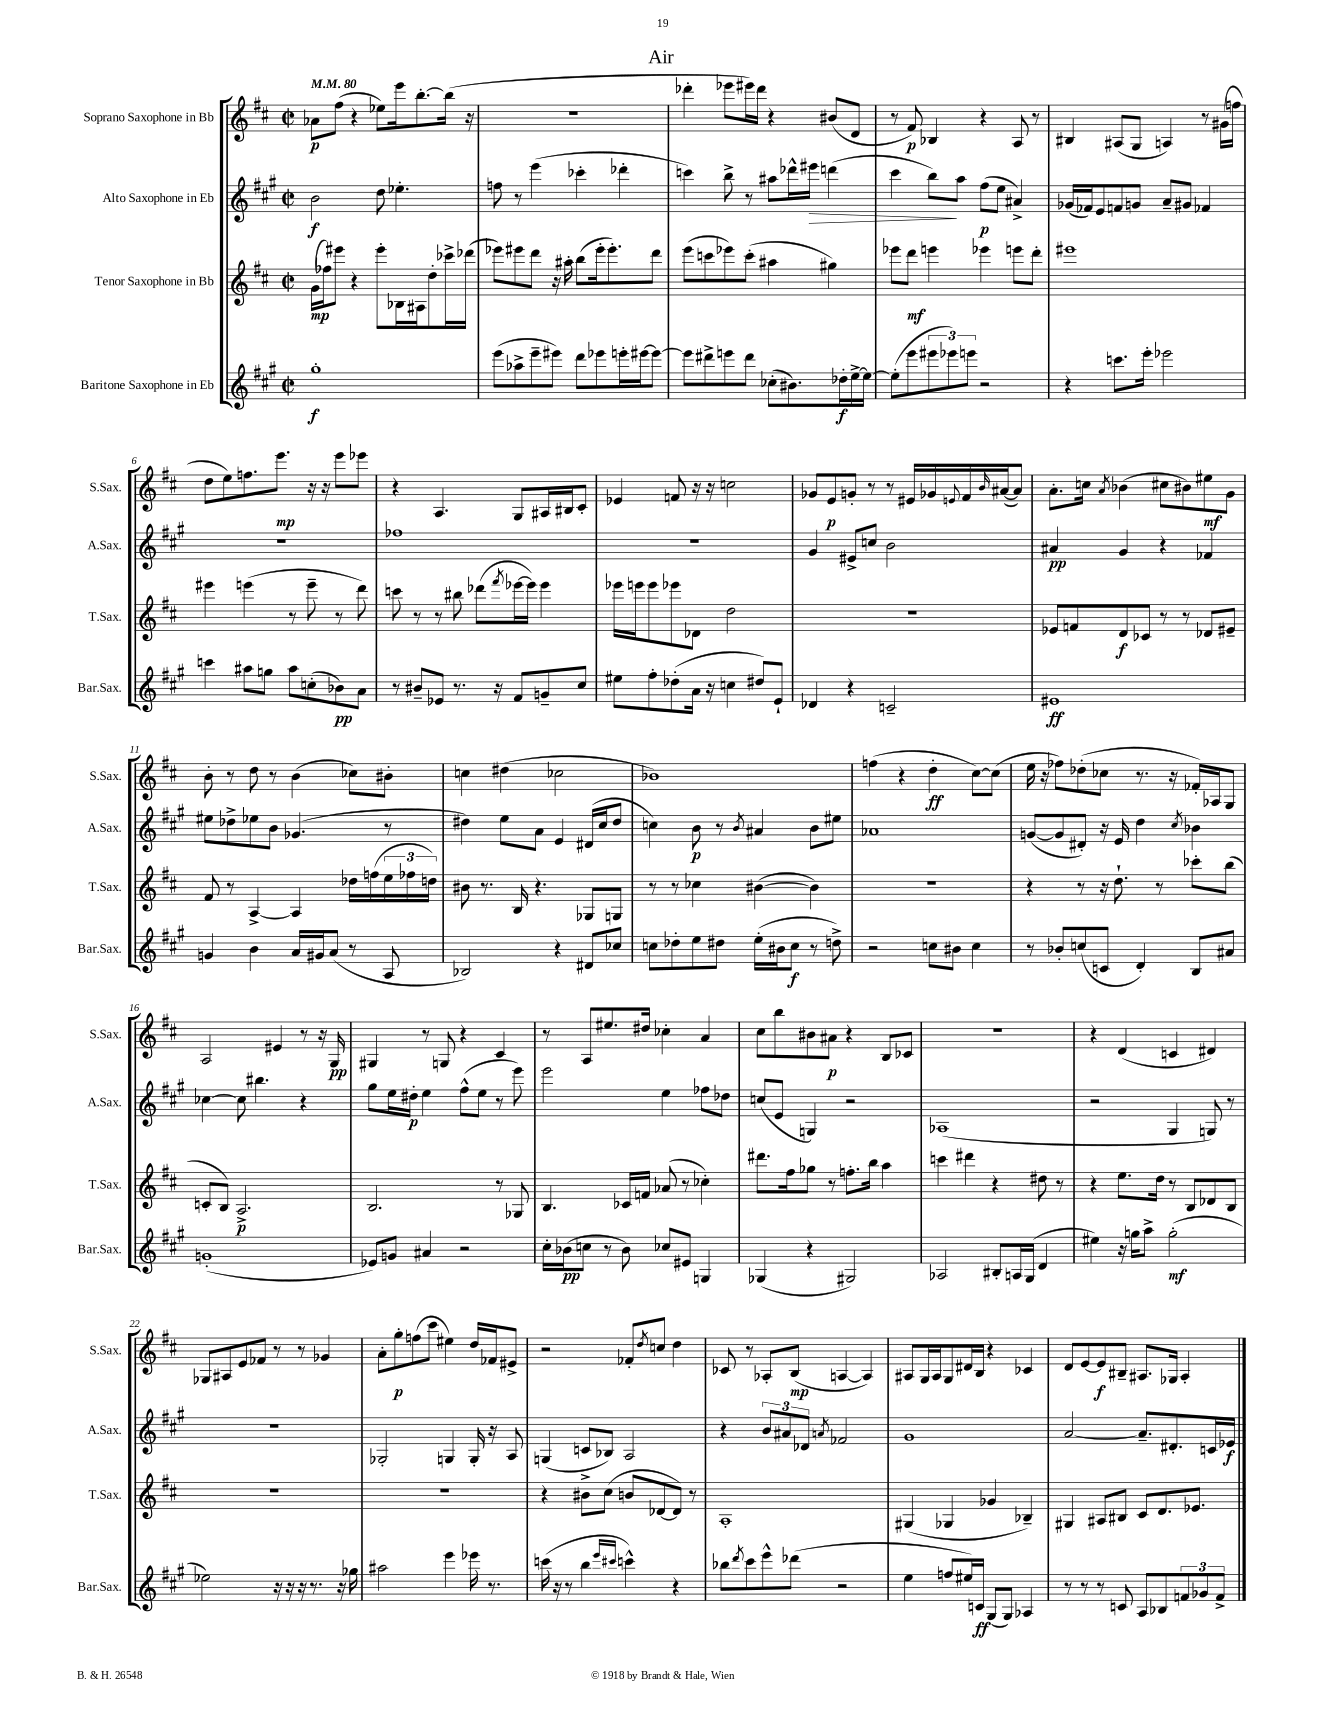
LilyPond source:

\header { title = "Air" }
<<
\new StaffGroup <<
\new Staff = "s0" \with { instrumentName = "Soprano Saxophone in Bb" shortInstrumentName = "S.Sax." } {
    \clef treble \key d \major \defaultTimeSignature \time 2/2 \tempo 4 = 80
    aes'8\p fis''8( r4 ees''8) e'''16 b''8.~-. b''16( r16 |
    R1 |
    des'''4-. ees'''8 eis'''16) des'''16 r4 bis'8( d'8 |
    r8 fis'8\p) bes4 r4 a8 r8 |
    bis4 ais8( g8 a4) r8 gis'16( f''16 |
    d''8 e''8) f''8. e'''8.\mp r16 r16 e'''8 ees'''8 |
    r4 a4. g8 ais16 bis16 cis'8-. |
    ees'4 f'8 r16 r16 c''2 |
    ges'8 e'8\p g'8-. r8 r8 eis'16 ges'16 \appoggiatura { e'8 } fis'16 \grace { b'16 } ais'16~( ais'8) |
    a'8.-. c''16 \acciaccatura { a'8 } bes'4( cis''8 bis'8) eis''8\mf g'8 |
    b'8-. r8 d''8 r8 b'4( ces''8) bis'8-. |
    c''4 dis''4( ces''2 |
    bes'1) |
    f''4( r4 d''4-.\ff cis''8~) cis''8( |
    e''16 r16 fes''8) des''8-.( ces''8 r8. r16 fes'16-.) aes16 g8 |
    a2 eis'4 r8 r16 g16\pp |
    gis4 r8 g8 r4 cis'4 |
    r8 a8 eis''8. dis''16 ces''4-. a'4 |
    cis''8 b''8 bis'8 ais'8\p r4 b8 ces'8 |
    R1 |
    r4 d'4( c'4 dis'4) |
    ges8 ais8 e'8 fes'8 r8 r8 ges'4 |
    a'8-. g''8-.\p f''8( cis'''8 eis''4) d''16 fes'16 eis'8-> |
    r2 fes'8-. \acciaccatura { d''8 } c''8 d''4 |
    ces'8 r8 aes8-. b8\mp( a4~ a4) |
    ais8 g16 ais16 g8 dis'16 b16 r4 ces'4 |
    d'8 e'8~ e'8\f bis8-- ais8. ges16 ais4-. \bar "|." |
}
\new Staff = "s1" \with { instrumentName = "Alto Saxophone in Eb" shortInstrumentName = "A.Sax." } {
    \clef treble \key a \major \defaultTimeSignature \time 2/2
    b'2\f d''8 ees''4.-. |
    f''8 r8 e'''4( ces'''4-. des'''4-. |
    c'''4) b''8-> r8 ais''8 des'''16-^ eis'''16\> d'''4( |
    cis'''4 b''8\!) a''8 fis''8\p( e''8 ais'4->) |
    ges'16( fes'16) e'8 f'8 g'8 a'8-- gis'8 fes'4 |
    R1 |
    fes''1 |
    R1 |
    gis'4 eis'8-> c''8 b'2 |
    ais'4\pp gis'4 r4 fes'4 |
    eis''8 des''8-> ees''8 b'8 ges'4.( r8 |
    dis''4) e''8 a'8 e'4 dis'16( cis''16 dis''8 |
    c''4) b'8\p r8 \acciaccatura { b'8 } ais'4 b'8 eis''8 |
    aes'1 |
    g'8~( g'8 dis'8-.) r16 e'16 d''4 \acciaccatura { cis''8 } bes'4 |
    ces''4~ ces''8 bis''4. r4 |
    gis''8 e''16 dis''16-.\p e''4 fis''8-^( e''8 r8 e'''8) |
    e'''2 e''4 fes''8 des''8 |
    c''8( e'8 g4) r2 |
    aes1( |
    r2 gis4 g8) r8 |
    R1 |
    ges2-. g4 g16-. r16 a8 |
    g4( c'8 bes8) a2 |
    r4 \tuplet 3/2 { b'8 ais'8 des'8 } \acciaccatura { a'8 } fes'2 |
    gis'1 |
    a'2~ a'8.-- dis'8.-. c'16 ees'16\f \bar "|." |
}
\new Staff = "s2" \with { instrumentName = "Tenor Saxophone in Bb" shortInstrumentName = "T.Sax." } {
    \clef treble \key d \major \defaultTimeSignature \time 2/2
    g'16\mp( fes''16) eis'''8 r4 eis'''8-. bes16 ais16 d''8-. ces'''16-> des'''16( |
    ees'''8) eis'''8 d'''8 r16 ais''16-. b''8( eis'''16-. eis'''8.-.) d'''8 |
    e'''8( c'''8 ees'''8) c'''8-.( ais''4 gis''4) |
    ees'''8 d'''8\mf e'''4 ees'''4 e'''8 d'''8-. |
    eis'''1 |
    eis'''4 e'''4( r8 e'''8-- r8 d'''8) |
    c'''8 r8 r8 bis''8 des'''8( \acciaccatura { fis'''8 } ees'''16~ ees'''16) ees'''4 |
    ees'''16 e'''16 e'''8 ees'''8 des'8 d''2 |
    R1 |
    ees'8 f'8 d'8\f ces'8 r8 r8 des'8 eis'8-- |
    fis'8 r8 a4~-> a4 des''16 f''16( \tuplet 3/2 { e''16 fes''16 d''16) } |
    bis'8 r8. b16 r4. ges8 g8 |
    r8 r8 ces''4 bis'4~( bis'4) |
    R1 |
    r4 r8 r16 d''8.-! r8 ces'''8-. b''8( |
    c'8-. b8) a2.->\p |
    b2. r8 ges8 |
    b4. ces'16 f'16 aes'8( r8 ces''4-.) |
    dis'''8. fis''16 ges''8 r8 f''8.-. b''16 a''4 |
    c'''4 dis'''4 r4 dis''8 r8 |
    r4 e''8. d''16 r8 b8 des'8 b8 |
    R1 |
    R1 |
    r4 bis'8-> cis''8( b'8 des'8~ des'8) r8 |
    a1-. |
    gis4( ges4 ges'4 bes4--) |
    gis4 ais8 bis8 cis'8 d'8. ees'8. \bar "|." |
}
\new Staff = "s3" \with { instrumentName = "Baritone Saxophone in Eb" shortInstrumentName = "Bar.Sax." } {
    \clef treble \key a \major \defaultTimeSignature \time 2/2
    gis''1-.\f |
    e'''8( aes''8-> e'''8-- eis'''8) d'''8 ees'''8 e'''16-. eis'''16~ eis'''8~ |
    eis'''8 dis'''8-> e'''8 dis'''8 ces''8-.( bis'8.) des''16-.\f e''16~-> e''16~ |
    e''8-.( e'''8 \tuplet 3/2 { eis'''8 ees'''8) e'''8 } r2 |
    r4 c'''8. e'''16-. ees'''2 |
    c'''4 ais''8 g''8 ais''8 c''8-.( bes'8\pp) a'8 |
    r8 bis'8-- ees'8 r8. r16 fis'8 g'8-- cis''8 |
    eis''8 fis''8-. des''8-.( a'16 r16 c''4 dis''8) e'8-! |
    des'4 r4 c'2-- |
    eis'1\ff |
    g'4 b'4 a'16 gis'16 a'8( r8 a8 |
    bes2) r4 dis'8 ces''8 |
    c''8 des''8-. e''8 dis''8 e''16-.( bis'16 c''8\f r8 d''8->) |
    r2 c''8 bis'8 c''4 |
    r8 bes'8-. c''8( c'8 d'4-.) b8 ais'8 |
    g'1-.( |
    ees'8) g'8 ais'4 r2 |
    cis''16-. bes'16\pp( c''8 r8 bes'8) ces''8 eis'8 g4 |
    ges4( r4 gis2) |
    aes2 bis8-. a16 gis16( d'4 |
    eis''4) r16 g''16 a''8-> g''2-.\mf( |
    ees''2) r16 r16 r16 r8. r16 ges''16 |
    ais''2 e'''4 ees'''16 r8. |
    c'''16( r16 r8 b''4 \grace { e'''16 cis'''16 } c'''4-^) r4 |
    bes''8 \acciaccatura { d'''8 } cis'''8 e'''8-^ des'''8( r2 |
    e''4 f''8 eis''16) c'16\ff gis8( gis8) aes4 |
    r8 r8 r8 c'8 a8 bes8 \tuplet 3/2 { f'8 ges'8 f'8-> } \bar "|." |
}
>>
>>
